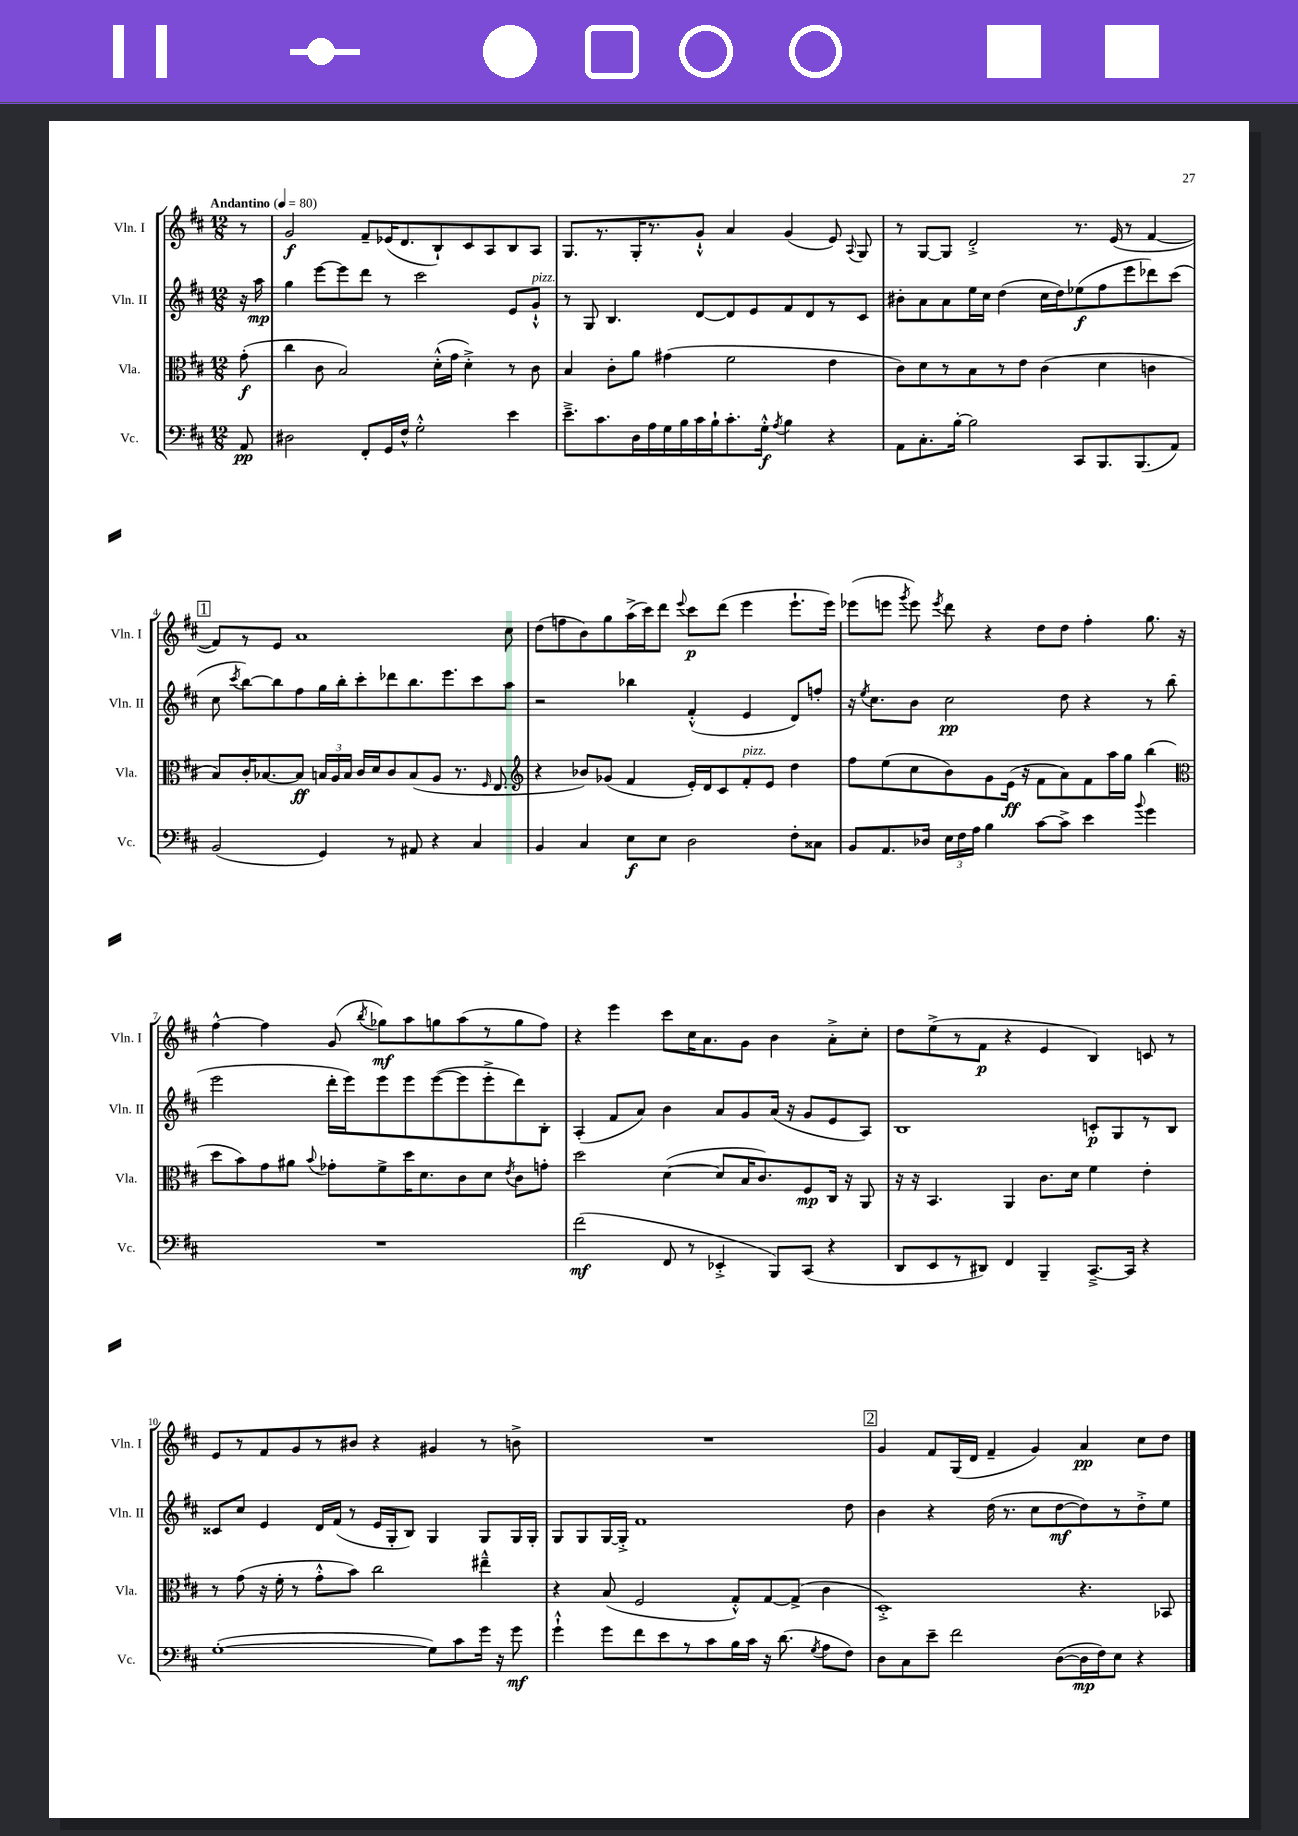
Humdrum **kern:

**kern	**kern	**kern	**kern
*staff4	*staff3	*staff2	*staff1
*clefF4	*clefC3	*clefG2	*clefG2
*k[f#c#]	*k[f#c#]	*k[f#c#]	*k[f#c#]
*M12/8	*M12/8	*M12/8	*M12/8
*MM80	*MM80	*MM80	*MM80
8AA	(8g'	16r	8r
.	.	16aa	.
=	=	=	=
2D#	4cc#	4gg	2g
.	8c#	[8eee	.
.	2B)	8eee]	.
8FF#'	.	8ddd	8f#~
16GG	.	8r	(16e-
16F#^^	.	.	8.d
2G'^^	.	2ccc#	.
.	(16d'^^	.	8B`)
.	16g	.	.
.	4d'^)	.	8c#
.	.	.	8A
4e	8r	8e	8B
.	8c#	8g`^^	8A
=	=	=	=
8.e~^	4B	8r	8.G
.	.	8G	.
8.c#	.	.	8.r
.	8c#'	4.B	.
16D	8a	.	16G'
16A	.	.	8.r
16G	(4g#	.	.
16B	.	.	.
16c#	.	[8d	8g`^^
16B`	.	.	.
8.c#'	2f#	8d]	4a
.	.	8e	.
16G'^^	.	.	.
8qA	.	.	.
4B	.	8f#	(4g
.	.	8d	.
4r	4e	8r	8e)
.	.	.	8qqA
.	.	8c#	8G
=	=	=	=
8AA	8c#)	8b#'	8r
8.C#'	8d	8a	[8G
.	8r	8a	8G]
[16B'	.	.	.
2B]	8B	16ee	2d'^
.	.	16cc#	.
.	8r	(4dd	.
.	8e	.	.
.	(4c#	16cc#	.
.	.	16dd)	.
8CC#	.	(8ee-	8.r
8.BBB	4d	8ff#	.
.	.	.	(16e
.	.	8eee	8r
(8.BBB	.	.	.
.	4c	8ddd-)	[4f#
8AA)	.	(8ccc#	.
=	=	=	=
(2BB	8B)	8cc#	8f#])
.	.	8qccc#	.
.	16c#'	[8bb)	8r
.	[8.B-	.	.
.	.	8bb]	8e
.	8B-]	8ff#	1a
4GG)	24B	16gg	.
.	24A	.	.
.	.	16bb'	.
.	24B	.	.
.	16c#	8ccc#'	.
.	16d	.	.
8r	8c#	8ddd-	.
8AA#	(8B	8.bb	.
4r	8A	.	.
.	.	8.eee	.
.	8.r	.	.
4C#	.	8ccc#	.
.	16qqF#	.	.
.	8.E	.	.
.	.	8aa	8cc#
=	=	=	=
*	*clefG2	*	*
4BB	4r	2r	(8dd
.	.	.	8ff
4C#	8b-)	.	8b)
.	(8g-	.	8gg
8E	4f#	4bb-	(16aa^
.	.	.	16ccc#)
8E	.	.	8ddd
.	.	.	8qqeee
2D	16e')	(4f#'^^	8ccc#
.	16d	.	.
.	8c#	.	(8ddd
.	8f#'	4e	4eee
.	8e	.	.
8F#'	4dd	8d)	8.eee`
8C##	.	8ff'	.
.	.	.	16eee)
=	=	=	=
8BB	8ff#	16r	(8eee-
.	.	8qee	.
.	.	8.cc#	.
8.AA	(8ee	.	8eee
.	.	.	8qggg
.	8cc#	8b	8eee)
16D-	.	.	.
.	.	.	8qeee
24E	8b)	2cc#	8ddd
24F#	.	.	.
24A	.	.	.
4B	8g	.	4r
.	(16e	.	.
.	16r	.	.
[8c#	8f#	.	8dd
8c#^]	8a)	8dd	8dd
4e	8f#	4r	4ff#'
.	16aa	.	.
.	16gg	.	.
8qqb	.	.	.
4g	(4bb	8r	8.gg
.	.	(8bb	.
.	.	.	16r
=	=	=	=
*	*clefC3	*	*
1.r	8dd	2eee	[4ff#^^
.	8b)	.	.
.	8g	.	4ff#]
.	8a#	.	.
.	8qqb	.	.
.	8g-'	16ddd'	(8g
.	.	16eee)	.
.	.	.	8qbb
.	8f#^	8eee	8gg-)
.	16dd	8eee	8aa
.	8.d	.	.
.	.	([8eee	8gg
.	8c#	8eee]	(8aa
.	8d	8eee'^	8r
.	8qe	.	.
.	8c#	8ddd)	8gg
.	8g'	8B'	8ff#)
=	=	=	=
(2f#	2dd	(4A'	4r
.	.	8f#	4eee
.	.	8a)	.
8FF#	([4d	4b	8ccc#
8r	.	.	16cc#
.	.	.	8.a
4EE-'^	8d]	8a	.
.	16B	8g	8g
.	8.c#)	.	.
8BBB)	.	(16a	4b
.	.	16r	.
(8CC#	8F#	8g	.
4r	16C#	8e	8a'^
.	16r	.	.
.	8AA	8A)	8cc#'
=	=	=	=
8DD	16r	1B	8dd
.	16r	.	.
8EE	4.BB	.	(8ee^
8r	.	.	8r
8DD#)	.	.	8f#
4FF#	4AA	.	4r
4BBB~	8.c#	.	4e
.	16d	.	.
[8.CC#~^	4f#	8c'	4B)
.	.	8G	.
16CC#]	.	.	.
4r	4e'	8r	8c
.	.	8B	8r
=	=	=	=
([1G'	8r	8c##	8e
.	(8g	8cc#	8r
.	16r	4e	8f#
.	16f#'	.	.
.	8r	.	8g
.	8g'^^	16d	8r
.	.	(16f#	.
.	8b)	8r	8b#
.	2cc#	16e	4r
.	.	16G'	.
.	.	8B)	.
8G])	.	4G	4g#
8c#	.	.	.
16g	4ee#~^^	8G	8r
16r	.	.	.
8g	.	16G	8b^
.	.	16G'	.
=	=	=	=
4g`^^	4r	8G	1.r
.	.	8G	.
8g	(8B	[16G	.
.	.	16G'^]	.
8f#	2F#	1f#	.
8e	.	.	.
8r	.	.	.
8c#	.	.	.
16B	8G'^^)	.	.
16c#	.	.	.
16r	[8G	.	.
(8.d	.	.	.
.	(8G^]	.	.
8qG	.	.	.
8A	4c#	.	.
8F#)	.	8dd	.
=	=	=	=
8D	1D'^)	4b	4g
8C#	.	.	.
8e~	.	4r	8f#
2f#	.	.	(16G
.	.	.	16d
.	.	(16dd	4f#~
.	.	8.r	.
.	.	8cc#	4g)
([8D	.	[8dd	.
16D]	4.r	8dd])	4a
16F#)	.	.	.
8E	.	8r	.
4r	.	8dd'^	8cc#
.	8BB-	8ee	8dd
==	==	==	==
*-	*-	*-	*-
